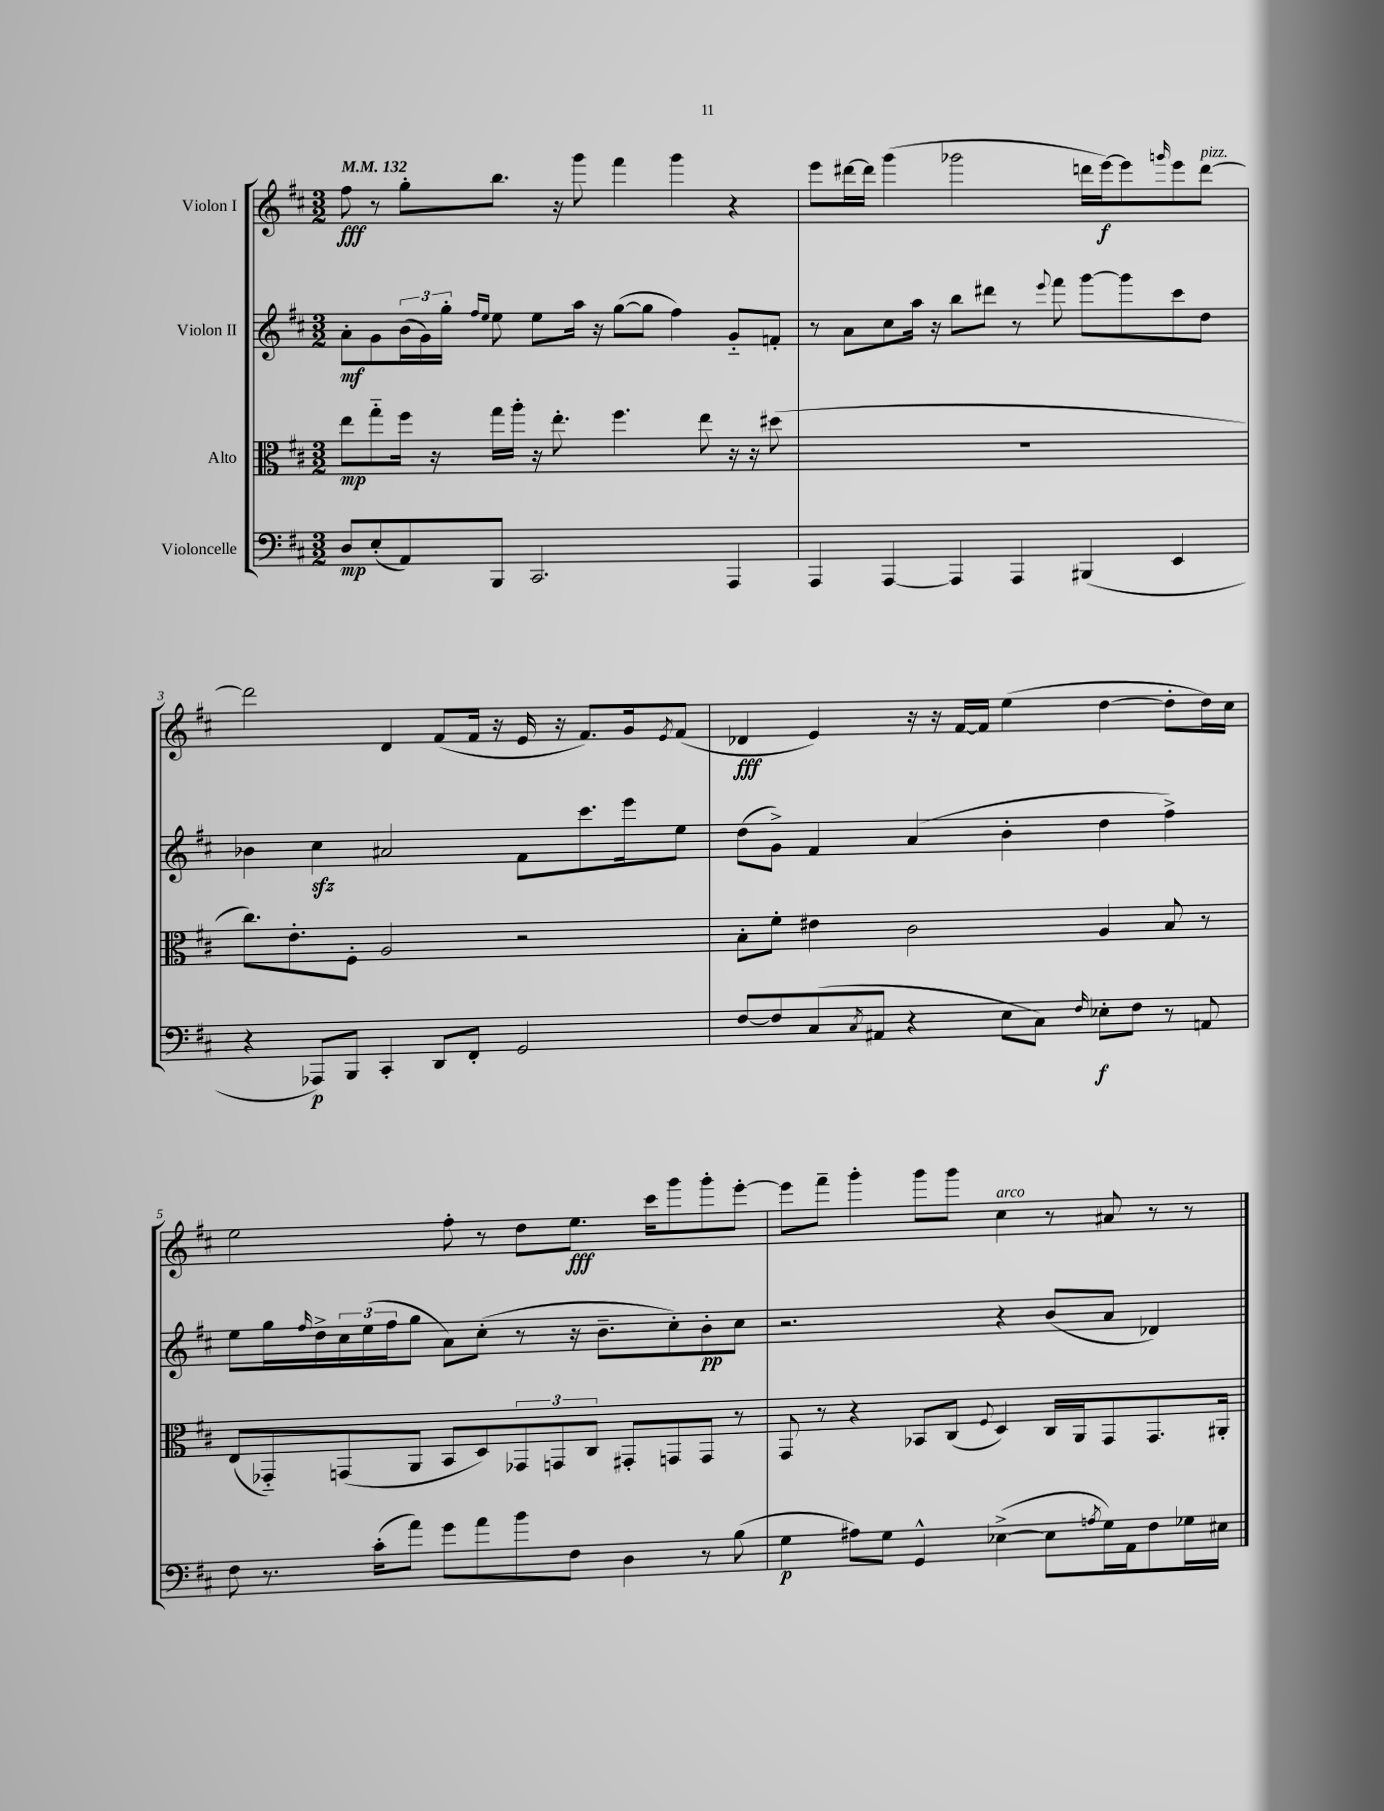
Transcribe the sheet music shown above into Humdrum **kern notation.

**kern	**kern	**kern	**kern
*staff4	*staff3	*staff2	*staff1
*clefF4	*clefC3	*clefG2	*clefG2
*k[f#c#]	*k[f#c#]	*k[f#c#]	*k[f#c#]
*M3/2	*M3/2	*M3/2	*M3/2
*MM132	*MM132	*MM132	*MM132
8D	8ee	8a'	8ff#
(8E'	8gg'~	8g	8r
8AA)	16ff#	(24b	8gg'
.	.	24g)	.
.	16r	.	.
.	.	24gg'	.
.	.	16qqff#	.
.	.	16qqee	.
8BBB	16gg	8ee	8.bb
.	16aa'	.	.
2.CC#	16r	8ee	.
.	8.ee'	.	16r
.	.	16aa	8ggg
.	.	16r	.
.	4.ff#	([8gg	4fff#
.	.	8gg]	.
.	.	4ff#)	4ggg
.	8ee	.	.
4AAA	16r	8g'~	4r
.	16r	.	.
.	(8dd#	8f'	.
=	=	=	=
4AAA	1.r	8r	8eee
.	.	8a	[16ddd#
.	.	.	16ddd#]
[4AAA	.	8cc#	(4ggg
.	.	16aa	.
.	.	16r	.
4AAA]	.	8bb	2ggg-
.	.	8ddd#	.
4AAA	.	8r	.
.	.	8qqeee	.
.	.	8fff#	.
(4BBB#	.	[8ggg	16ddd
.	.	.	[16eee)
.	.	8ggg]	8eee]
.	.	.	16qqggg
4EE	.	8ccc#	8eee
.	.	8dd	[8ddd
=	=	=	=
4r	8.cc#)	4b-	2ddd]
.	8.e'	.	.
8AAA-)	.	4cc#	.
8BBB	8F#'	.	.
4CC#'	2A	2a#	4d
8DD	.	.	(8f#
8FF#'	.	.	16f#
.	.	.	16r
2GG	2r	8f#	16e
.	.	.	16r
.	.	8.ccc#	8.f#)
.	.	16eee	16g
.	.	.	8qe
.	.	8ee	(8f#
=	=	=	=
[8F#	8B'	(8dd	4d-
8F#]	8f#'	8g^)	.
(8C#	4e#	4f#	4e)
8qC#	.	.	.
8AA#	.	.	.
4r	2c#	(4a	16r
.	.	.	16r
.	.	.	[16f#
.	.	.	16f#]
8E	.	4b'	(4ee
8C#)	.	.	.
16qqF#	.	.	.
8E-'	4A	4dd	[4dd
8F#	.	.	.
8r	8B	4ff#^)	8dd']
8AA	8r	.	16dd)
.	.	.	16cc#
=	=	=	=
8F#	(8E	8ee	2ee
8.r	8GG-'~)	16gg	.
.	.	16qqff#	.
.	.	16dd^	.
.	(8GG	24cc#	.
.	.	(24ee	.
(16c#'	.	.	.
.	.	24ff#	.
8a)	8AA	8gg	.
8g	8BB	8a)	8ff#'
8a	8D)	(8cc#'	8r
8b	12GG-	8r	8dd
.	12GG	.	.
8F#	.	16r	8.ee
.	12C#	.	.
.	.	8.b~	.
4D	8GG#'	.	.
.	.	.	16ccc#
.	8GG	8cc#')	8ggg
8r	8GG	8b'	8ggg'
(8B	8r	8cc#	[8eee'
=	=	=	=
4G	8GG	2.r	8eee]
.	8r	.	8fff#~
8A#)	4r	.	4ggg'
8G	.	.	.
4GG^^	8BB-	.	8ggg
.	(8C#	.	8ggg
.	8qqF#	.	.
([4E-^	4D)	4r	4cc#
8E-]	16C#	(8b	8r
.	16AA	.	.
8qA	.	.	.
16G)	8GG	8a	8a#
16AA	.	.	.
8F#	8.GG	4d-)	8r
16G-	.	.	8r
16E#	16AA#'	.	.
==	==	==	==
*-	*-	*-	*-
